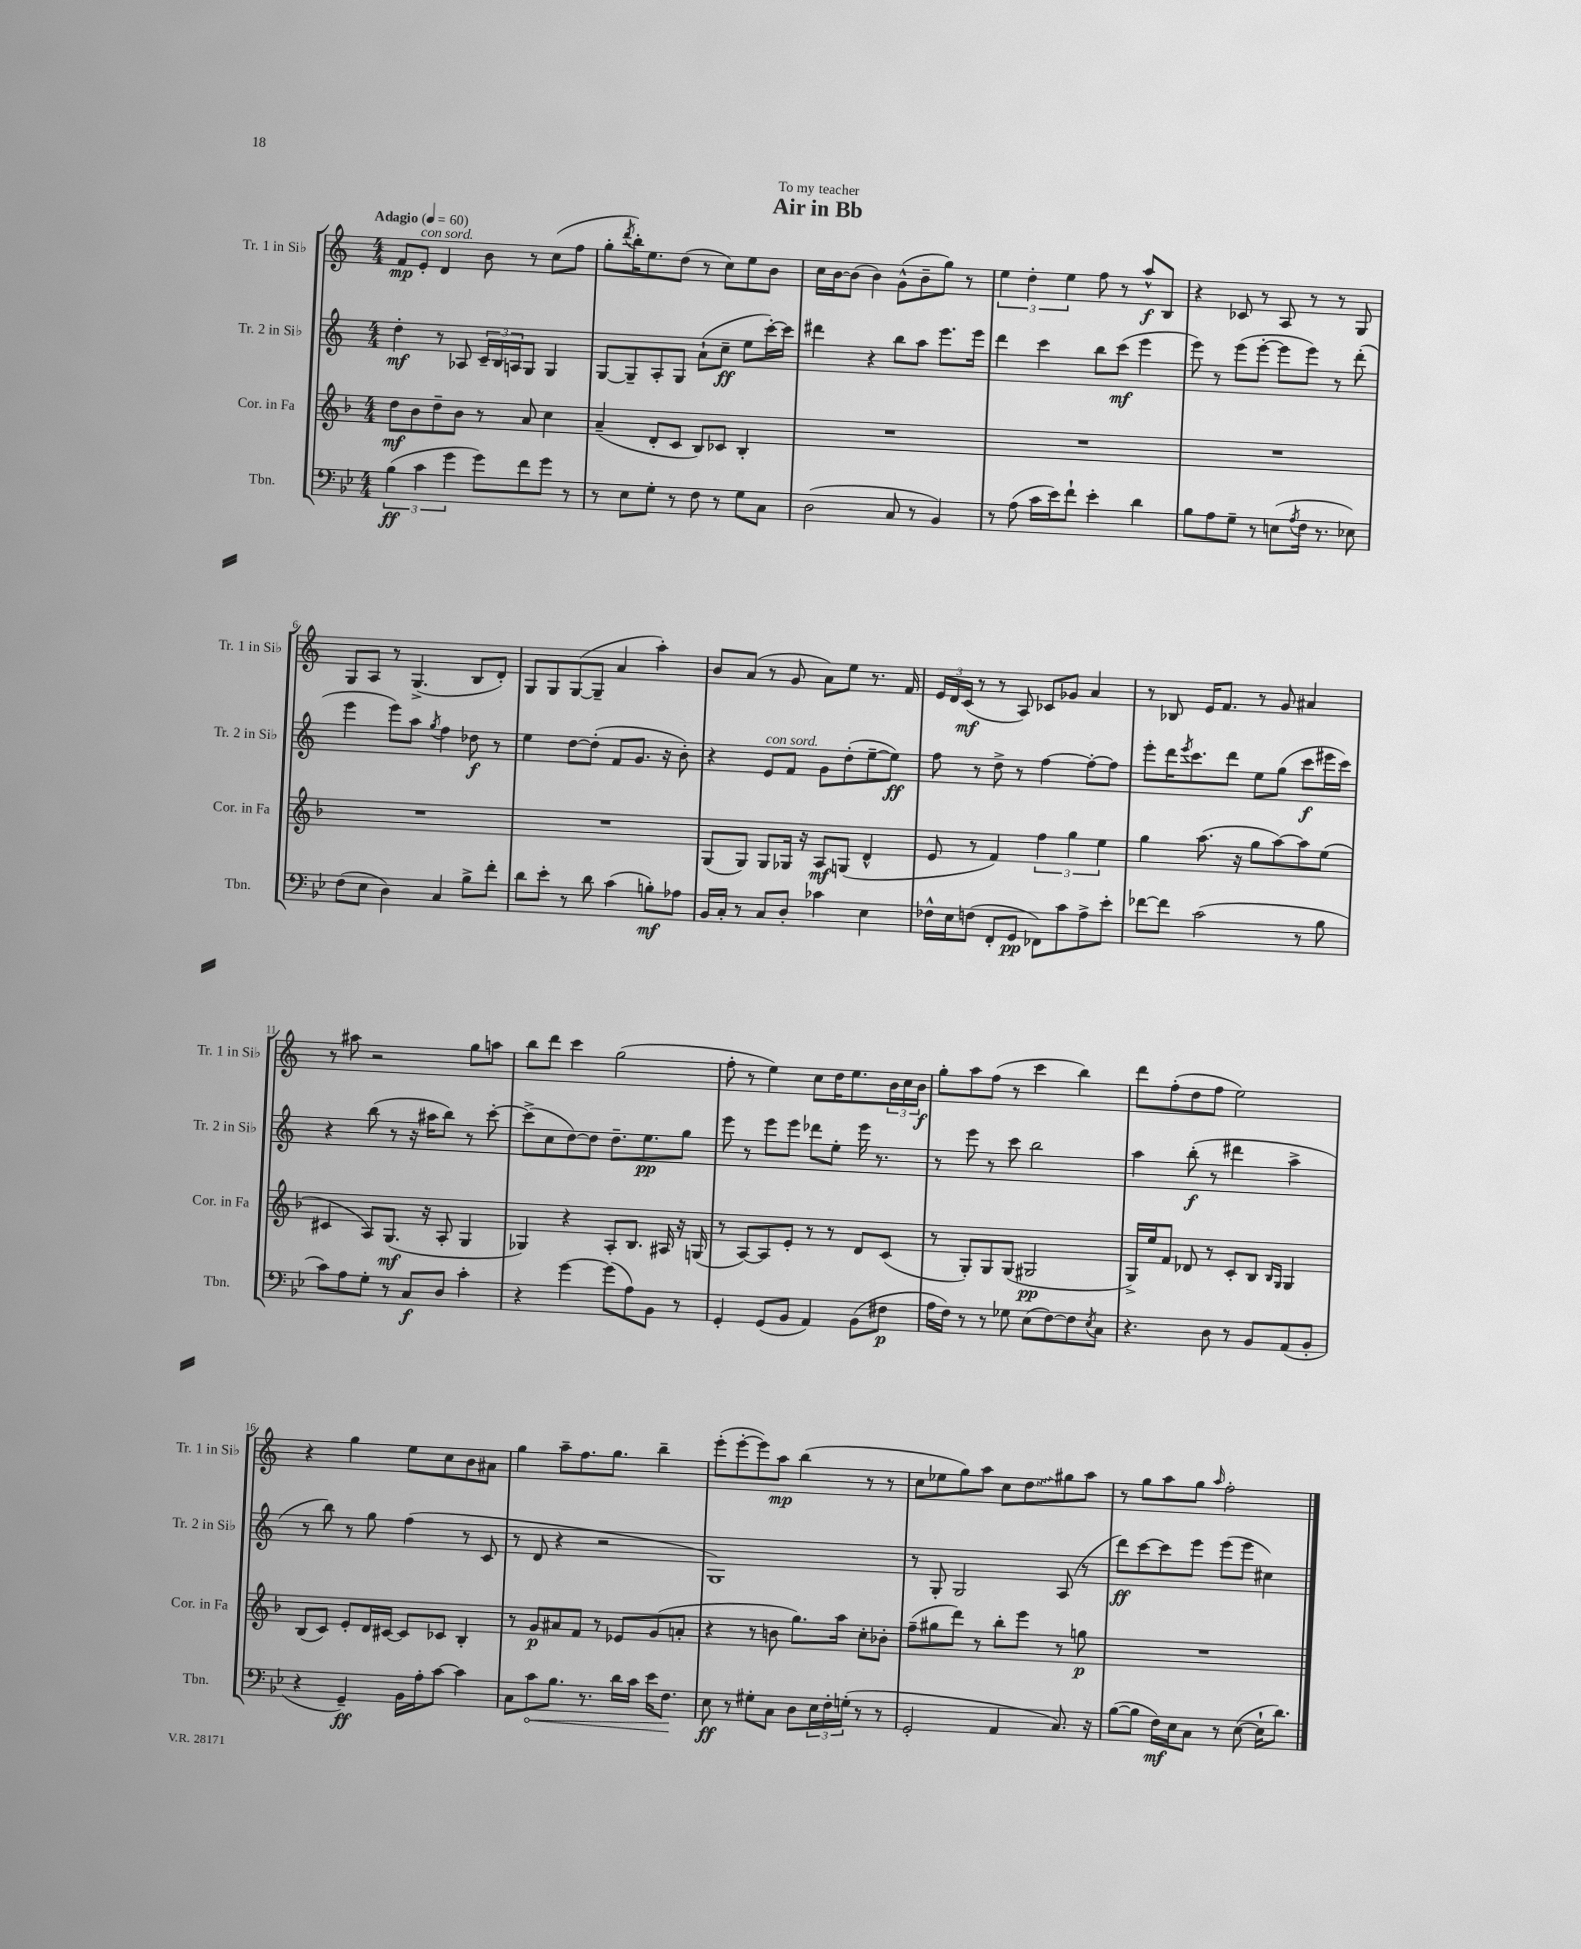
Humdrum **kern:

**kern	**kern	**kern	**kern
*staff4	*staff3	*staff2	*staff1
*clefF4	*clefG2	*clefG2	*clefG2
*k[b-e-]	*k[b-]	*k[]	*k[]
*M4/4	*M4/4	*M4/4	*M4/4
*MM60	*MM60	*MM60	*MM60
(6B-\	8dd\L	4dd'\	8f/L
.	8b-\	.	8e'/J
6c\	.	.	.
.	8dd~\	8r	4d/
6g\	.	.	.
.	8b-\J	8A-/	.
8g\L)	8r	24c~/LL	8b\
.	.	24B/	.
.	.	24A/J	.
8f\	8a/	8G/J	8r
8g\J	4cc\	4G/	(8cc\L
8r	.	.	8ff\J
=	=	=	=
8r	(4a~/	[8G/L	8gg'\L
.	.	.	8qddd/
8E-\L	.	8G~/]	16bb'\K)
.	.	.	8.ee\
8G'\J	8d'/L	8A'/	.
8r	8c/J	8G/J	(8dd\J
8F\	8B-/L)	(8a`\L	8r
8r	8c-/J	8cc~\J	8cc\L)
8G\L	4B-'/	8ee\L	8ee\
8C\J	.	[16ccc'\L)	8b\J
.	.	16ccc\]JJ	.
=	=	=	=
(2D\	1r	4ddd#\	16cc\LL
.	.	.	[16b\J
.	.	.	(8b\]J
.	.	4r	4b\)
8C/	.	8bb\L	(8g^^\L
8r	.	8aa\J	8b~\
4BB-/)	.	8.eee\L	8gg\J)
.	.	.	8r
.	.	16eee\Jk	.
=	=	=	=
8r	1r	4ddd\	6ee\
(8A\	.	.	.
.	.	.	6dd'\
16c\LL	.	4ccc\	.
16e-\J)	.	.	.
.	.	.	6ee\
8f`\J	.	.	.
4e-'\	.	8bb\L	8ff\
.	.	(8ccc\J	8r
4d\	.	4eee\	8aa^^/L
.	.	.	8B/J
=	=	=	=
8B-\L	1r	8eee\)	4r
8A\	.	8r	.
8G~\J	.	(8eee\L	8c-/
8r	.	[8eee'\J	8r
(8E\L	.	8eee\]L	8A/
8qA/	.	.	.
16F\Jk	.	8eee\J)	8r
8.r	.	.	.
.	.	8r	8r
8E-\)	.	(8ddd'\	8G/
=	=	=	=
(8F\L	1r	4eee\	8G/L
8E-\J	.	.	8A/J
4D\)	.	8eee\L)	8r
.	.	8aa\J	(4.G^/
.	.	8qgg/	.
4C/	.	4ff\	.
8B-^\L	.	8dd-\	8B/L
8f'\J	.	8r	8d'/J)
=	=	=	=
8d\L	1r	4ee\	8G/L
8e-'\J	.	.	8G/
8r	.	[8dd\L	([8G/
8d\	.	(8dd'\]J	8G~/]J
(4c\	.	8f/L	4a/
.	.	8.g/J	.
8B'\L)	.	.	4aa'\)
.	.	16r	.
8A-\J	.	8b'\)	.
=	=	=	=
16BB-/LL	(8G/L	4r	8b/L
16C'/JJ	.	.	.
8r	8G/J)	.	(8a/J
8C/L	8G/L	8e/L	8r
8D'/J	16G-/Jk	8f/J	8g/
.	16r	.	.
4c-\	8A/L	8g\L	8a\L)
.	(8G/J	(8dd'\	8ee\J
4E-\	4d^^/	[8ee~\	8.r
.	.	8ee\]J)	.
.	.	.	16f/
=	=	=	=
16F-^^\LL	8e/	8ff\	24e/LL
.	.	.	24d/
16E-\J	.	.	.
.	.	.	(24c/JJ
(8F\J	8r	8r	8r
8FF'/L	4f/)	8dd^\	8r
8GG/J	.	8r	8A/)
8FF-\L)	6ff\	[4ff\	8c-/L
8c\	.	.	8g-/J
.	6gg\	.	.
8A^\	.	8ff'\_L	4a/
.	6ee\	.	.
8e-'\J	.	8ff\]J	.
=	=	=	=
[8f-\L	4gg\	8eee'\L	8r
8f-\]J	.	16ddd\K	8B-/
.	.	8qeee/	.
.	.	8.ccc\	.
(2c\	(8.aa\	.	16e/LK
.	.	.	8.f/J
.	.	8ddd\J	.
.	16r	.	.
.	8gg\L	8ee\L	8r
.	[8aa\)	(8gg\J	8g/
8r	8aa\]	8ccc\L	4a#/
8B-\	(8ee\J	16eee#\L	.
.	.	16ccc\JJ)	.
=	=	=	=
8c\L)	4c#/	4r	8r
8A\	.	.	8aa#\
8G'\J	8A/L)	(8bb\	2r
8r	(8.G/J	8r	.
8C/L	.	16r	.
.	16r	16aa#\LK	.
8D/J	8A'/	8bb\J)	.
4c'\	4G/	8r	8gg\L
.	.	[8ccc'\	8aa\J
=	=	=	=
4r	4G-/)	(8ccc^\]L	8bb\L
.	.	8cc\	8ddd\J
[4g\	4r	[8dd\)	4ccc\
.	.	8dd\]J	.
(8g\]L	8A'/L	8.dd~\L	(2gg\
8A\)	8.B-/J	.	.
.	.	8.ee\	.
8BB-\J	.	.	.
.	16A#/	.	.
8r	16r	8gg\J	.
.	(16G/	.	.
=	=	=	=
4GG'/	8r	8eee\	8ff'\
.	[8A/L)	8r	8r
(8GG/L	8A/]	8eee\L	4ee\)
8BB-/J	8e'/J	8eee\J	.
4AA/)	8r	8ddd-\L	8cc\L
.	8r	8ee'\J	16dd\K
.	.	.	8.ee\
(8BB-\L	8d/L	16eee\	.
.	.	8.r	.
8F#\J	(8c/J	.	24b\L
.	.	.	24cc\
.	.	.	24b\JJ
=	=	=	=
16A\LL	8r	8r	8gg'\L
16F\JJ)	.	.	.
8r	8G'/L)	8eee\	8aa\
8r	8G/	8r	(8ff\J
8G-\	(8G/J	8ccc\	8r
(8E-\L	2G#/	2bb\	4ccc\
[8F\)	.	.	.
8F\]	.	.	4bb\)
8qE-/	.	.	.
8C\J	.	.	.
=	=	=	=
4.r	16G^/LL)	4aa\	8ddd\L
.	16ee/J	.	.
.	8f/J	.	(8ff'\
.	8d-/	(8bb'\	8dd\
8D\	8r	8r	8ff\J
8r	8c'/L	4ddd#\	2ee\)
8BB-/L	8B-/J	.	.
.	16qqB-/LL	.	.
.	16qqG/JJ	.	.
(8AA/	4G/	4aa^\	.
8BB-'/J	.	.	.
=	=	=	=
4r	(8B-/L	8r	4r
.	8c/J)	8bb\)	.
4GG~/)	8e'/L	8r	4gg\
.	16d/L	8gg\	.
.	[16c#/JJ	.	.
16BB-\LL	8c#/]L	(4ff\	8ee\L
16A'\J	.	.	.
[8c\J	8c-/J	.	8cc\
4c\]	4B-'/	8r	8b\
.	.	8c/	8a#\J
=	=	=	=
8C\L	8r	8r	4gg\
8c\	8g/L	8d/	.
8.B-\J	8a#/	4r	8aa~\L
.	8f/J	.	8.ff\
8.r	.	.	.
.	8r	2r	.
.	.	.	8.gg\J
16d\LL	8e-/L	.	.
16c\JJ	.	.	.
16e-\LK	(8g/	.	4bb~\
8.F\J	.	.	.
.	8a'/J	.	.
=	=	=	=
8E-\	4r	1G)	(8eee'\L
8r	.	.	[8eee'\
8G#'\L	8r	.	8eee\])
8C\J	8b\	.	8aa\J
8D\L	8.gg\L)	.	(4bb\
24E-\L	.	.	.
24F'\	.	.	.
.	16aa\Jk	.	.
(24G'\JJ	.	.	.
8r	8cc'\L	.	8r
8r	8b-'\J	.	8r
=	=	=	=
2GG'/	(8ff~\L	8r	8cc\L
.	8gg#\	8G'/	8ee-\
.	8ddd\J)	2G/	8gg\)
.	8r	.	8aa\J
4AA/	8bb-'\L	.	8cc\L
.	8eee\J	.	8dd\
8.C/)	8r	(8A/	8gg#\
.	8gg\	8r	8aa\J
16r	.	.	.
=	=	=	=
([8B-\L	1r	8ddd\L)	8r
8B-\]J	.	[8ccc\	8gg\L
16F\LL)	.	8ccc\]	8aa\
16E-\J	.	.	.
8C\J	.	8eee\J	8gg\J
.	.	.	16qqaa/
8r	.	(8eee\L	2ff'\
([8E-\	.	8eee\J	.
16E-`\]LK	.	4cc#\)	.
8.d\J)	.	.	.
==	==	==	==
*-	*-	*-	*-
